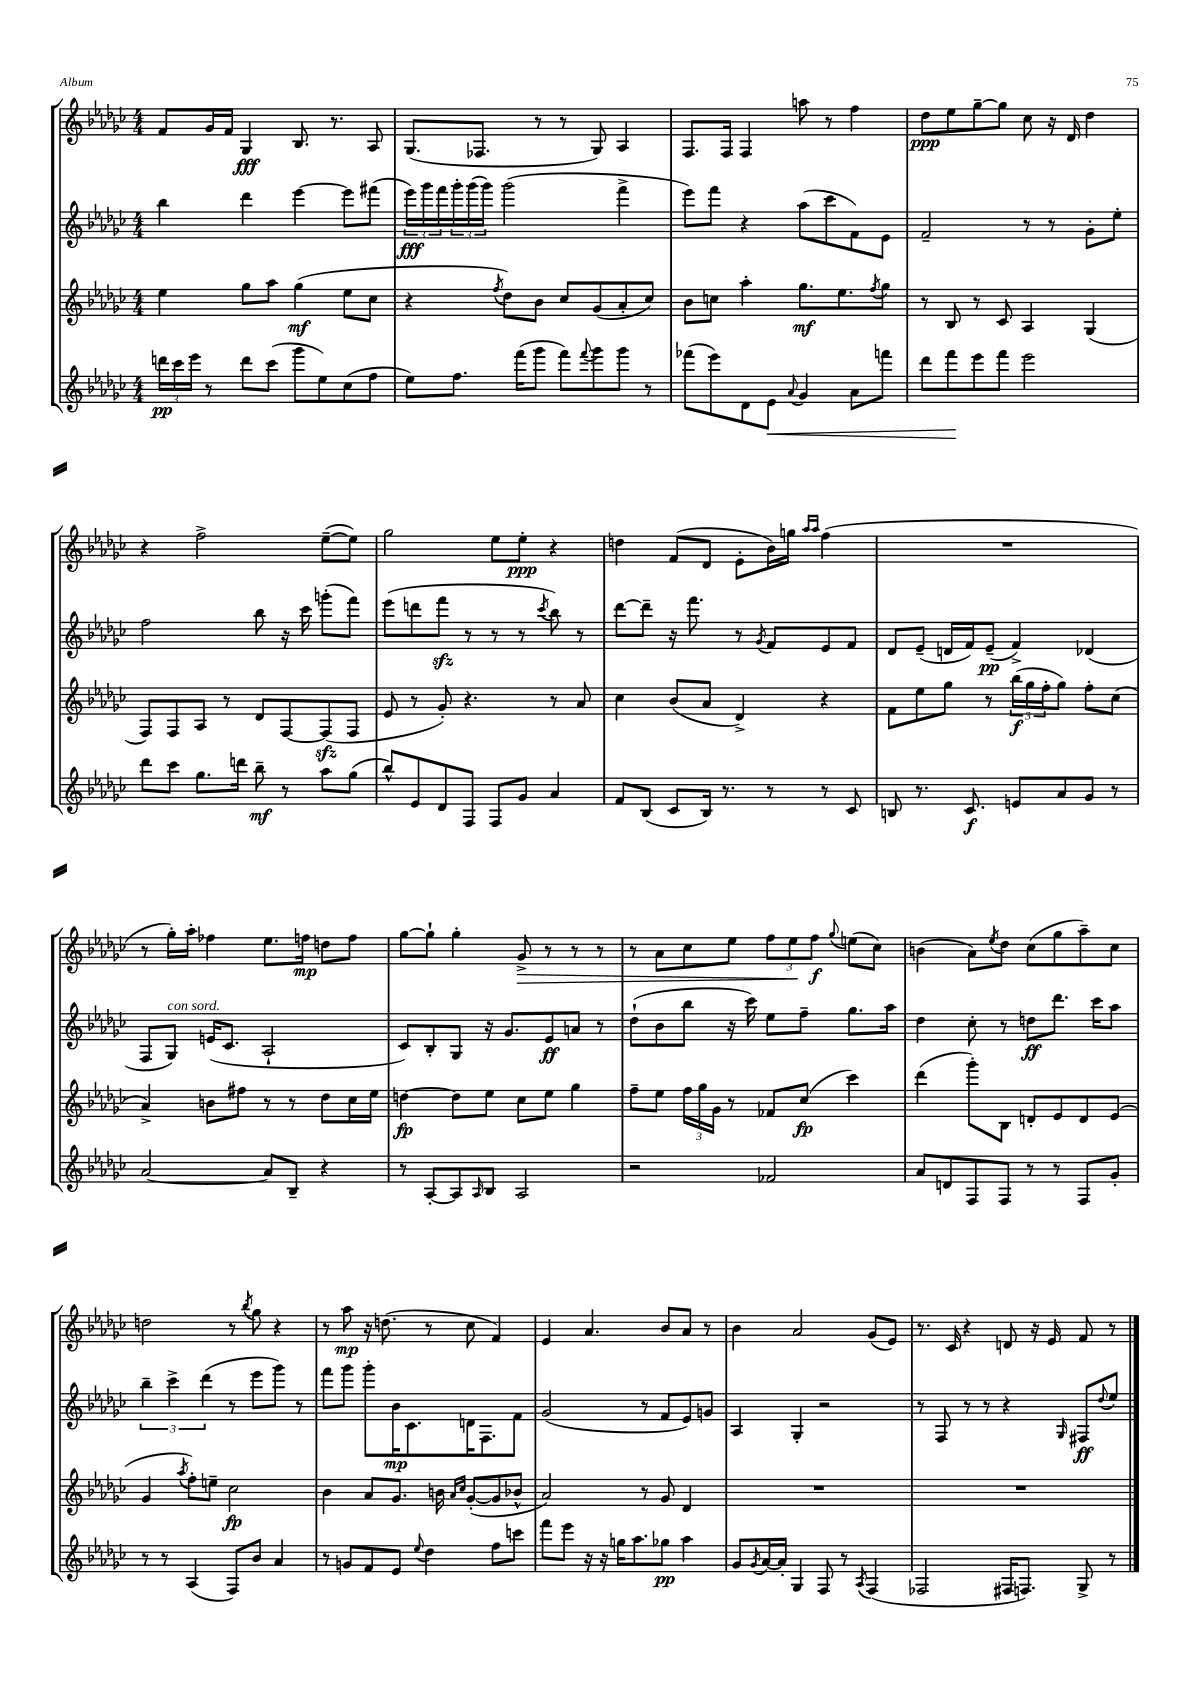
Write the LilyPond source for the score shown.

<<
\new StaffGroup <<
\new Staff = "s0" {
    \clef treble \key ges \major \numericTimeSignature \time 4/4
    f'8 ges'16 f'16 ges4\fff bes8. r8. aes8 |
    ges8.( fes8. r8 r8 ges8) aes4 |
    f8. f16 f4 a''8 r8 f''4 |
    des''8\ppp ees''8 ges''8~-- ges''8 ces''8 r16 des'16 des''4 |
    r4 f''2-> ees''8~--( ees''8) |
    ges''2 ees''8 ees''8-.\ppp r4 |
    d''4 f'8( des'8 ees'8-. bes'16) g''16 \grace { aes''16 aes''16 } f''4( |
    R1 |
    r8 ges''16-.) aes''16-. fes''4 ees''8. f''16\mp d''8 f''8 |
    ges''8~ ges''8-! ges''4-. ges'8->\> r8 r8 r8 |
    r8 aes'8 ces''8 ees''8 \tuplet 3/2 { f''8 ees''8\! f''8\f } \appoggiatura { ges''8 } e''8( ces''8) |
    b'4( aes'8) \acciaccatura { ees''8 } des''8 ces''8( ges''8 aes''8--) ces''8 |
    d''2 r8 \acciaccatura { bes''8 } ges''8 r4 |
    r8 aes''8\mp r16 d''8.( r8 ces''8 f'4) |
    ees'4 aes'4. bes'8 aes'8 r8 |
    bes'4 aes'2 ges'8( ees'8) |
    r8. ces'16 r4 d'8 r16 ees'16 f'8 r8 \bar "|." |
}
\new Staff = "s1" {
    \clef treble \key ges \major \numericTimeSignature \time 4/4
    bes''4 des'''4 ees'''4~ ees'''8 fis'''8( |
    \tuplet 3/2 { ees'''16\fff) ges'''16 f'''16 } \tuplet 3/2 { ges'''16-. ges'''16( ges'''16) } ges'''2( f'''4-> |
    ees'''8) f'''8 r4 aes''8( ces'''8 f'8) ees'8 |
    f'2-- r8 r8 ges'8-. ees''8-. |
    f''2 bes''8 r16 ces'''16 g'''8-.( f'''8) |
    ees'''8( d'''8 f'''8\sfz r8 r8 r8 \acciaccatura { ces'''8 } bes''8) r8 |
    des'''8~ des'''8-- r16 f'''8. r8 \acciaccatura { ges'8 } f'8 ees'8 f'8 |
    des'8 ees'8--( d'16 f'16) ees'8--\pp( f'4->) des'4( |
    f8 ges8^\markup { \italic "con sord." }) e'16( ces'8. aes2-! |
    ces'8) bes8-. ges8 r16 ges'8. ees'8\ff a'8 r8 |
    des''8-!( bes'8 bes''8 r16 ces'''16) ees''8 f''8-- ges''8. aes''16 |
    des''4 ces''8-. r8 d''8\ff des'''8. ces'''16 aes''8 |
    \tuplet 3/2 { bes''4-- ces'''4-> des'''4( } r8 ees'''8 ges'''8) r8 |
    f'''8 ges'''8 ges'''8-. bes'16\mp ces'8. d'16 f8. f'8 |
    ges'2( r8 f'8 ees'8) g'8 |
    aes4 ges4-. r2 |
    r8 f8 r8 r8 r4 \grace { ges16 } fis8\ff \appoggiatura { des''8 } ees''8 \bar "|." |
}
\new Staff = "s2" {
    \clef treble \key ges \major \numericTimeSignature \time 4/4
    ees''4 ges''8 aes''8 ges''4\mf( ees''8 ces''8 |
    r4 \acciaccatura { f''8 } des''8) bes'8 ces''8 ges'8( aes'8-. ces''8) |
    bes'8 c''8 aes''4-. ges''8.\mf ees''8. \acciaccatura { f''8 } ges''8 |
    r8 bes8 r8 ces'8 aes4 ges4( |
    f8) f8 aes8 r8 des'8 f8~ f8\sfz( f8 |
    ees'8 r8 ges'8-.) r4. r8 aes'8 |
    ces''4 bes'8( aes'8 des'4->) r4 |
    f'8 ees''8 ges''8 r8 \tuplet 3/2 { bes''16\f( ges''16 f''16-. } ges''8) f''8-. ces''8( |
    aes'4->) b'8 fis''8 r8 r8 des''8 ces''16 ees''16 |
    d''4~\fp d''8 ees''8 ces''8 ees''8 ges''4 |
    f''8-- ees''8 \tuplet 3/2 { f''16 ges''16 ges'16 } r8 fes'8 ces''8\fp( ces'''4) |
    des'''4( ges'''8-.) bes8 d'8-. ees'8 d'8 ees'8( |
    ges'4 \acciaccatura { aes''8 } f''8-.) e''8-- ces''2\fp |
    bes'4 aes'8 ges'8. b'16 \grace { aes'16 ces''16 } ges'8~-.( ges'8 bes'8-^ |
    aes'2) r8 ges'8 des'4 |
    R1 |
    R1 \bar "|." |
}
\new Staff = "s3" {
    \clef treble \key ges \major \numericTimeSignature \time 4/4
    \tuplet 3/2 { d'''16\pp ces'''16 ees'''16 } r8 d'''8 ces'''8( ges'''8 ees''8) ces''8( f''8 |
    ees''8) f''8. f'''16( ges'''8 f'''8) \appoggiatura { f'''8 } ges'''8 ges'''8 r8 |
    fes'''8( ees'''8) des'8 ees'8\< \appoggiatura { aes'8 } ges'4 aes'8 f'''8 |
    des'''8 f'''8\! ees'''8 f'''8 ees'''2 |
    des'''8 ces'''8 ges''8. d'''16 bes''8--\mf r8 aes''8 ges''8( |
    bes''8-^) ees'8 des'8 f8 f8 ges'8 aes'4 |
    f'8 bes8( ces'8 bes16) r8. r8 r8 ces'8 |
    b8 r8. ces'8.\f e'8 aes'8 ges'8 r8 |
    aes'2~ aes'8 bes8-- r4 |
    r8 aes8~-. aes8 \grace { aes16 } bes8 aes2 |
    r2 fes'2 |
    aes'8 d'8 f8 f8 r8 r8 f8 ges'8-. |
    r8 r8 aes4( f8) bes'8 aes'4 |
    r8 g'8 f'8 ees'8 \appoggiatura { ees''8 } des''4 f''8 c'''8 |
    f'''8 ees'''8 r16 r16 g''16 aes''8. ges''8\pp aes''4 |
    ges'8 \acciaccatura { ges'8 } aes'16~ aes'16-. ges4 f8 r8 \acciaccatura { aes8 } f4( |
    fes2 fis16 f8.) ges8-> r8 \bar "|." |
}
>>
>>
\layout { \context { \Score \remove "Bar_number_engraver" } }
